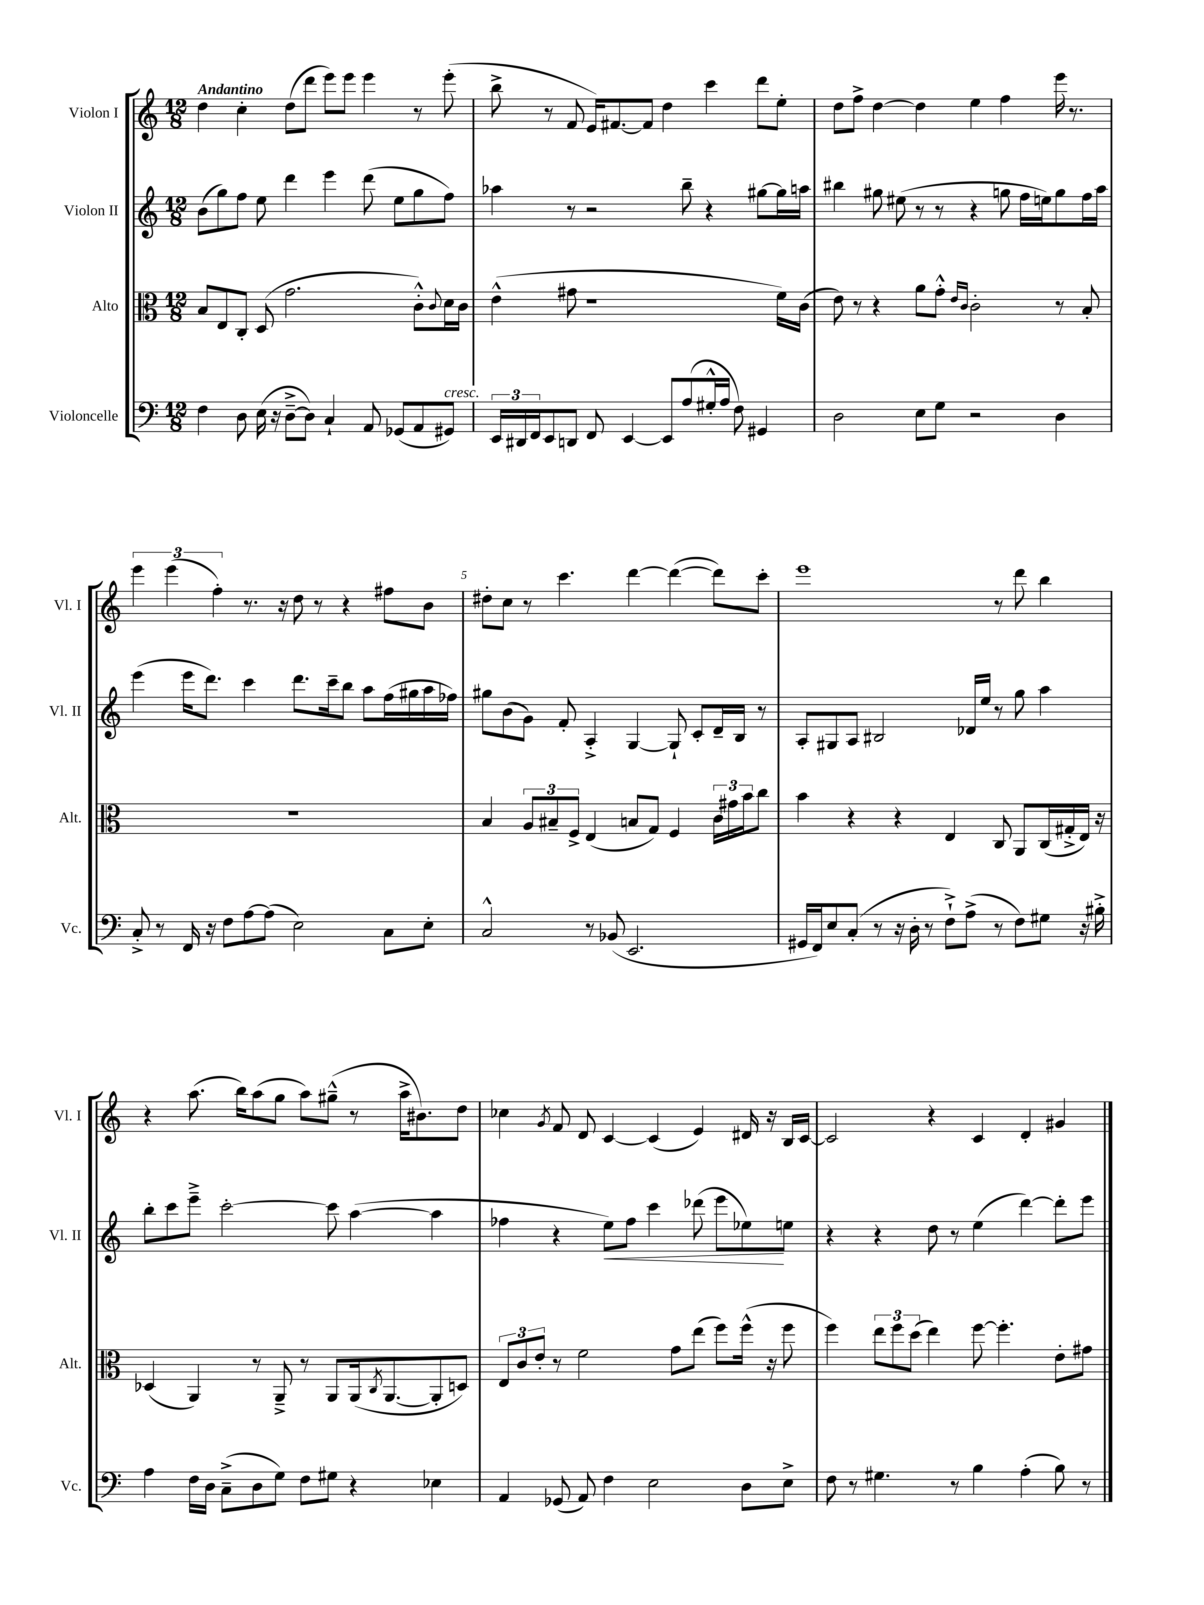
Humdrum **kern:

**kern	**kern	**kern	**dynam	**kern
*part4	*part3	*part2	*part2	*part1
*staff4	*staff3	*staff2	*staff2	*staff1
*I"Violoncelle	*I"Alto	*I"Violon II	*	*I"Violon I
*I'Vc.	*I'Alt.	*I'Vl. II	*	*I'Vl. I
*clefF4	*clefC3	*clefG2	*	*clefG2
*k[]	*k[]	*k[]	*	*k[]
*M12/8	*M12/8	*M12/8	*	*M12/8
=1	=1	=1	=1	=1
!	!	!	!	!LO:TX:a:B:t=Andantino
4F\	8B/L	(8b\L	.	4dd\
.	8E/	8gg\)	.	.
8D\	8C'/J	8ff\J	.	4cc'\
(16E\	(8D/	8ee\	.	.
16r	.	.	.	.
[8D~^\L	2.g\	4ddd\	.	(8dd\L
8D\J])	.	.	.	8ddd\J
4C`/	.	4eee\	.	8eee\L)
.	.	.	.	8eee\J
8AA/	.	(8ddd\	.	4eee\
(8GG-X/L	.	8ee\L	.	.
8AA/	8c'^^\L)	8gg\	.	8r
.	8qqc/	.	.	.
!LO:TX:a:i:t=cresc.	!	!	!	!
8GG#X/J)	16d\L	8ff\J)	.	(8eee'\
.	16c\JJ	.	.	.
=2	=2	=2	=2	=2
24EE/LL	(4e^^\	4aa-X\	.	8bb^\
24DD#X/	.	.	.	.
24FF/J	.	.	.	.
8EE/	.	.	.	8r
8DDn/J	8g#X\	8r	.	8f/
8FF/	1r	2r	.	16e/KL)
.	.	.	.	[8.f#X/
[4EE/	.	.	.	.
.	.	.	.	8f#/J]
8EE/L]	.	.	.	4dd\
(8A/	.	8bb~\	.	.
16G#X'^^/L	.	4r	.	4ccc\
16A/JJ	.	.	.	.
8F\)	.	.	.	.
4GG#X/	.	[8gg#X\L	.	8ddd\L
.	16f\LL)	16gg#\L]	.	8ee'\J
.	(16c\JJ	16aan\JJ	.	.
=3	=3	=3	=3	=3
2D\	8e\)	4bb#X\	.	8dd\L
.	8r	.	.	8ff^\J
.	4r	8gg#X\	.	[4dd\
.	.	(8ee#X\	.	.
8E\L	8a\L	8r	.	4dd\]
8G\J	8g'^^\J	8r	.	.
.	16qqe/LL	.	.	.
.	16qqc/JJ	.	.	.
2r	2c'\	4r	.	4ee\
.	.	8ggn\	.	4ff\
.	.	16ff\LL	.	.
.	.	16een\J)	.	.
4D\	8r	8gg\	.	16eee\
.	.	.	.	8.r
.	8B'/	16ff\L	.	.
.	.	16aa\JJ	.	.
!!LO:LB:g=z
=4	=4	=4	=4	=4
8C'^/	1.r	(4eee\	.	6eee\
8r	.	.	.	.
.	.	.	.	(6eee\
16FF/	.	16eee\KL	.	.
16r	.	8.ddd\J)	.	.
.	.	.	.	6ff'\)
8F\L	.	.	.	.
[8A\	.	4ccc\	.	8.r
(8A\J]	.	.	.	.
.	.	.	.	16r
2E\)	.	8.ddd\L	.	8dd\
.	.	.	.	8r
.	.	16ccc~\k	.	.
.	.	8bb\J	.	4r
.	.	8aa\L	.	.
8C\L	.	(16ff\L	.	8ff#X\L
.	.	16gg#X\	.	.
8E'\J	.	16aa\	.	8b\J
.	.	16ff-X\JJ)	.	.
=5	=5	=5	=5	=5
2C^^/	4B/	8gg#X\L	.	8dd#X'\L
.	.	(8b\	.	8cc\J
.	12A/L	8g\J)	.	8r
.	12B#X~/	.	.	.
.	.	8f'/	.	4.ccc\
.	12F^/J	.	.	.
8r	(4E/	4A'^/	.	.
(8BB-X/	.	.	.	.
2.EE/	8Bn/L	[4G/	.	[4ddd\
.	8G/J)	.	.	.
.	4F/	8G`/]	.	(4ddd\_
.	.	8c'/L	.	.
.	24c\LL	16d~/L	.	8ddd\L])
.	24g#X\	.	.	.
.	.	16B/JJ	.	.
.	24b\J	.	.	.
.	8cc\J	8r	.	8ccc'\J
=6	=6	=6	=6	=6
16GG#X/LL	4b\	8A'/L	.	1eee
16FF/J)	.	.	.	.
8E/	.	8G#X/	.	.
(8C'/J	4r	8A/J	.	.
8r	.	2B#X/	.	.
16r	4r	.	.	.
16D'\	.	.	.	.
8r	.	.	.	.
8F`^\L)	4E/	.	.	.
(8A^\J	.	16d-X/LL	.	.
.	.	16ee/JJ	.	.
8r	8C/	8r	.	8r
8F\L)	8AA/L	8gg\	.	8ddd\
8G#X\J	(16C/L	4aa\	.	4bb\
.	16G#X'^/	.	.	.
16r	16E/JJ)	.	.	.
16B#X'^\	16r	.	.	.
!!LO:LB:g=z
=7	=7	=7	=7	=7
4A\	(4D-X/	8bb'\L	.	4r
.	.	8ccc\	.	.
16F\LL	4AA/)	8eee~^\J	.	(8.aa\
16D\JJ	.	.	.	.
(8C~^\L	.	[2ccc'\	.	.
.	.	.	.	16bb\KL)
8D\	8r	.	.	(8aa\
8G\J)	8AA~^/	.	.	8gg\J
8F\L	8r	.	.	8aa\L)
8G#X\J	8AA/L	8ccc\]	.	(8gg#X~^^\J
4r	(16AA/k	([4aa\	.	8r
.	8qC/	.	.	.
.	[8.AA/	.	.	.
.	.	.	.	16aa^\KL
.	.	.	.	8.b#X\)
4E-X\	8AA'/]	4aa\]	.	.
.	8Dn/J)	.	.	8dd\J
=8	=8	=8	=8	=8
4AA/	12E/L	4ff-X\	.	4cc-X\
.	12c/	.	.	.
.	12e'/J	.	.	.
.	.	.	.	8qg/
(8GG-X/	8r	4r	.	8f/
8AA/)	2f\	.	.	8d/
!	!	!	!LO:HP:b	!
4F\	.	8ee\L)	<	[4c/
.	.	8ff-\J	.	.
2E\	.	4ccc\	.	(4c/]
.	8g\L	.	.	.
.	(8ee\J	(8ddd-X\	.	4e/)
.	8ff\L)	8eee\L	.	.
8D\L	(16ff^^\Jk	8ee-X\)	.	16d#X/
.	16r	.	.	16r
8E^\J	8ff\	8een\J	[	16B/LL
.	.	.	.	[16c/JJ
=9	=9	=9	=9	=9
8F\	4ff\)	4r	.	2c/]
8r	.	.	.	.
4.G#X\	12ee\L	4r	.	.
.	12ff\	.	.	.
.	(12dd\J	.	.	.
.	4ee\)	8dd\	.	4r
8r	.	8r	.	.
4B\	[8ff\	(4ee\	.	4c/
.	4.ff'\]	.	.	.
(4A'\	.	[4ddd\)	.	4d'/
8B\)	8e'\L	8ddd'\L]	.	4g#X/
8r	8g#X\J	8eee\J	.	.
==	==	==	==	==
*-	*-	*-	*-	*-
